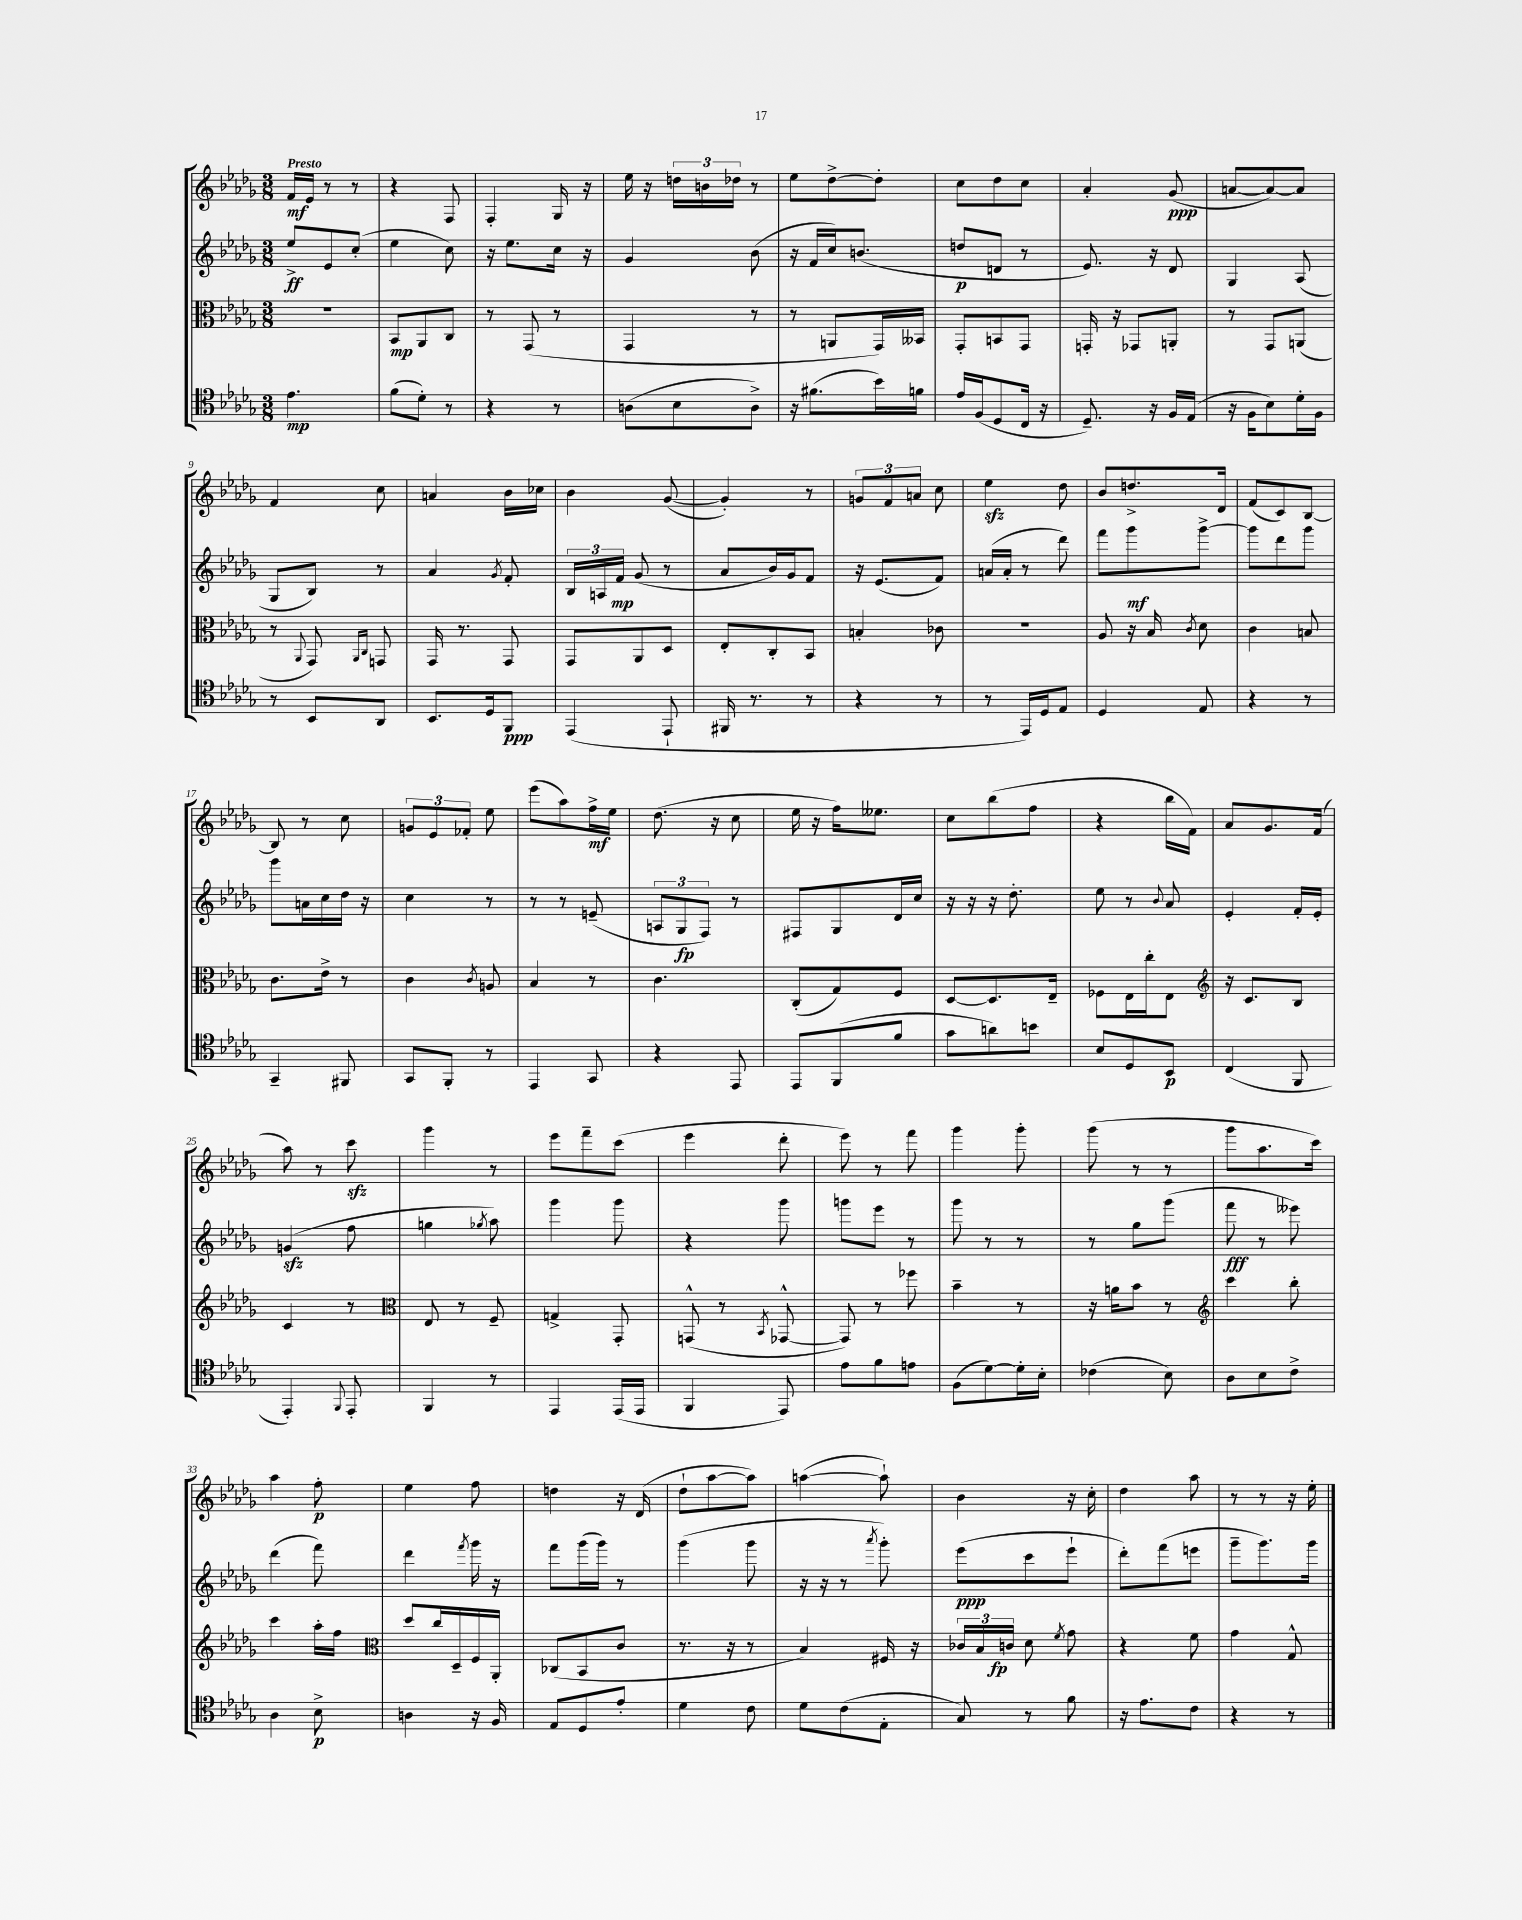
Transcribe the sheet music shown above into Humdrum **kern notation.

**kern	**kern	**kern	**kern
*staff4	*staff3	*staff2	*staff1
*clefC4	*clefC3	*clefG2	*clefG2
*k[b-e-a-d-g-]	*k[b-e-a-d-g-]	*k[b-e-a-d-g-]	*k[b-e-a-d-g-]
*M3/8	*M3/8	*M3/8	*M3/8
4.e-	4.r	8ee-^	16f
.	.	.	16e-
.	.	8e-	8r
.	.	(8cc'	8r
=	=	=	=
(8f	8BB-	4ee-	4r
8d-')	8AA-	.	.
8r	8C	8cc)	8F
=	=	=	=
4r	8r	16r	4F'
.	.	8.ee-	.
.	(8GG-	.	.
8r	8r	16cc	16G-
.	.	16r	16r
=	=	=	=
(8A	4GG-	4g-	16ee-
.	.	.	16r
8B-	.	.	24dd
.	.	.	24b
.	.	.	24dd-
8A^)	8r	(8b-	8r
=	=	=	=
16r	8r	16r	8ee-
(8.f#	.	16f	.
.	8AA	16cc)	[8dd-^
.	.	(8.b	.
16b-)	16GG-)	.	8dd-']
16f	16BB--	.	.
=	=	=	=
16e-	8GG-'	8dd	8cc
(16F	.	.	.
8D-	8BB	8d	8dd-
16C	8GG-	8r	8cc
16r	.	.	.
=	=	=	=
8.D-~)	16GG'	8.e-)	4a-'
.	16r	.	.
.	8GG-	.	.
16r	.	16r	.
16F	8AA'	8d-	(8g-
(16E-	.	.	.
=	=	=	=
16r	8r	4G-	[8a
16F	.	.	.
8B-)	8GG-	.	8a_)
16d-'	(8AA	(8A-	8a]
16F	.	.	.
=	=	=	=
8r	8r	8G-	4f
.	8qqAA-	.	.
8BB-	8GG-)	8B-)	.
.	16qqAA-	.	.
.	16qqC	.	.
8AA-	8GG	8r	8cc
=	=	=	=
8.BB-	16GG-	4a-	4a
.	8.r	.	.
16D-	.	.	.
.	.	8qg-	.
8FF	8GG-	8f'	16b-
.	.	.	16cc-
=	=	=	=
(4EE-	8GG-	24B-	4b-
.	.	24A	.
.	.	24f	.
.	8AA-	(8g-	.
8EE-`	8D-	8r	([8g-
=	=	=	=
16FF#	8E-'	8a-	4g-'])
8.r	.	.	.
.	8C'	16b-)	.
.	.	16g-	.
8r	8BB-	8f	8r
=	=	=	=
4r	4B'	16r	12g
.	.	(8.e-	.
.	.	.	12f
.	.	.	12a
8r	8c-	8f)	8cc
=	=	=	=
8r	4.r	(16a	4ee-
.	.	16a'	.
16EE-)	.	8r	.
16D-	.	.	.
8E-	.	8ddd-)	8dd-
=	=	=	=
4D-	8A-	8fff	8b-
.	16r	8ggg-	8.dd^
.	16B-	.	.
.	8qc	.	.
8E-	8d-	[8ggg-^	.
.	.	.	16d-
=	=	=	=
4r	4c	8ggg-]	(8f
.	.	8ddd-	8c)
8r	8B	8ggg-	[8B-
=	=	=	=
4GG-~	8.c	8ggg-	8B-]
.	.	16a	8r
.	16e-^	16cc	.
8FF#	8r	16dd-	8cc
.	.	16r	.
=	=	=	=
8GG-	4c	4cc	12g
.	.	.	12e-
8FF'	.	.	.
.	.	.	12f-'
.	8qc	.	.
8r	8A	8r	8ee-
=	=	=	=
4EE-	4B-	8r	(8eee-
.	.	8r	8aa-)
8GG-	8r	(8e~	16ff^
.	.	.	16ee-
=	=	=	=
4r	4.c	12A	(8.dd-
.	.	12G-	.
.	.	12F)	.
.	.	.	16r
8EE-	.	8r	8cc
=	=	=	=
8EE-	(8C'	8F#	16ee-
.	.	.	16r
(8FF	8G-)	8G-	16ff)
.	.	.	8.ee--
8f	8F	16d-	.
.	.	16cc	.
=	=	=	=
8g-	[8D-	16r	8cc
.	.	16r	.
8a)	8.D-]	16r	(8bb-
.	.	8.dd-'	.
8b	.	.	8ff
.	16E-~	.	.
=	=	=	=
8B-	8F-	8ee-	4r
8D-	16E-	8r	.
.	16cc'	.	.
.	.	8qqb-	.
8BB-	8E-	8a-	16bb-
.	.	.	16f)
=	=	=	=
*	*clefG2	*	*
(4C	16r	4e-'	8a-
.	8.c	.	.
.	.	.	8.g-
8FF	8B-	16f'	.
.	.	16e-'	(16f
=	=	=	=
4EE-')	4c	(4g	8aa-)
.	.	.	8r
8qqFF	.	.	.
8EE-'	8r	8ff	8ccc
=	=	=	=
*	*clefC3	*	*
4FF	8E-	4gg	4ggg-
.	8r	.	.
.	.	8qgg-	.
8r	8F~	8aa-)	8r
=	=	=	=
4EE-	4G^	4ggg-	8eee-
.	.	.	8fff~
(16EE-	8GG-'	8ggg-	(8ccc
16EE-	.	.	.
=	=	=	=
4FF	(8GG^^	4r	4eee-
.	8r	.	.
.	8qBB-	.	.
8EE-)	[8GG-^^	8ggg-	8ddd-'
=	=	=	=
8e-	8GG-])	8ggg	8eee-)
8f	8r	8eee-	8r
8e	8ff-	8r	8fff
=	=	=	=
(8F	4b-~	8ggg-	4ggg-
[8d-)	.	8r	.
16d-']	8r	8r	8ggg-'
16B-'	.	.	.
=	=	=	=
(4c-	16r	8r	(8ggg-
.	16a	.	.
.	8b-	8gg-	8r
8B-)	8r	(8ggg-	8r
=	=	=	=
*	*clefG2	*	*
8A-	4ccc	8fff	8ggg-
8B-	.	8r	8.aa-
8c^	8bb-'	8eee--)	.
.	.	.	16ccc)
=	=	=	=
4A-	4ccc	(4ddd-	4aa-
8B-^	16aa-'	8fff)	8ff'
.	16ff	.	.
=	=	=	=
*	*clefC3	*	*
4A	8dd-	4ddd-	4ee-
.	16cc	.	.
.	16D-~	.	.
.	.	8qfff	.
16r	16F	16ggg-	8ff
16F	16AA-'	16r	.
=	=	=	=
8E-	(8C-	8fff	4dd
8D-	8BB-	(16ggg-	.
.	.	16ggg-)	.
8e-'	8c	8r	16r
.	.	.	(16d-
=	=	=	=
4d-	8.r	(4ggg-	8dd-`
.	.	.	[8aa-
.	16r	.	.
8c	8r	8ggg-	8aa-])
=	=	=	=
8d-	4B-)	16r	([4aa
.	.	16r	.
(8c	.	8r	.
.	.	8qaaa-	.
8E-'	16F#	8ggg-')	8aa`])
.	16r	.	.
=	=	=	=
8G-)	24c-	(8eee-	4b-
.	24B-	.	.
.	24c	.	.
8r	8d-	8ccc	.
.	8qf	.	.
8f	8g-	8eee-`	16r
.	.	.	16cc'
=	=	=	=
16r	4r	8ddd-')	4dd-
8.e-	.	.	.
.	.	(8fff	.
8c	8f	8eee	8aa-
=	=	=	=
4r	4g-	8ggg-~	8r
.	.	8.ggg-)	8r
8r	8G-^^	.	16r
.	.	16ggg-	16ee-'
==	==	==	==
*-	*-	*-	*-
